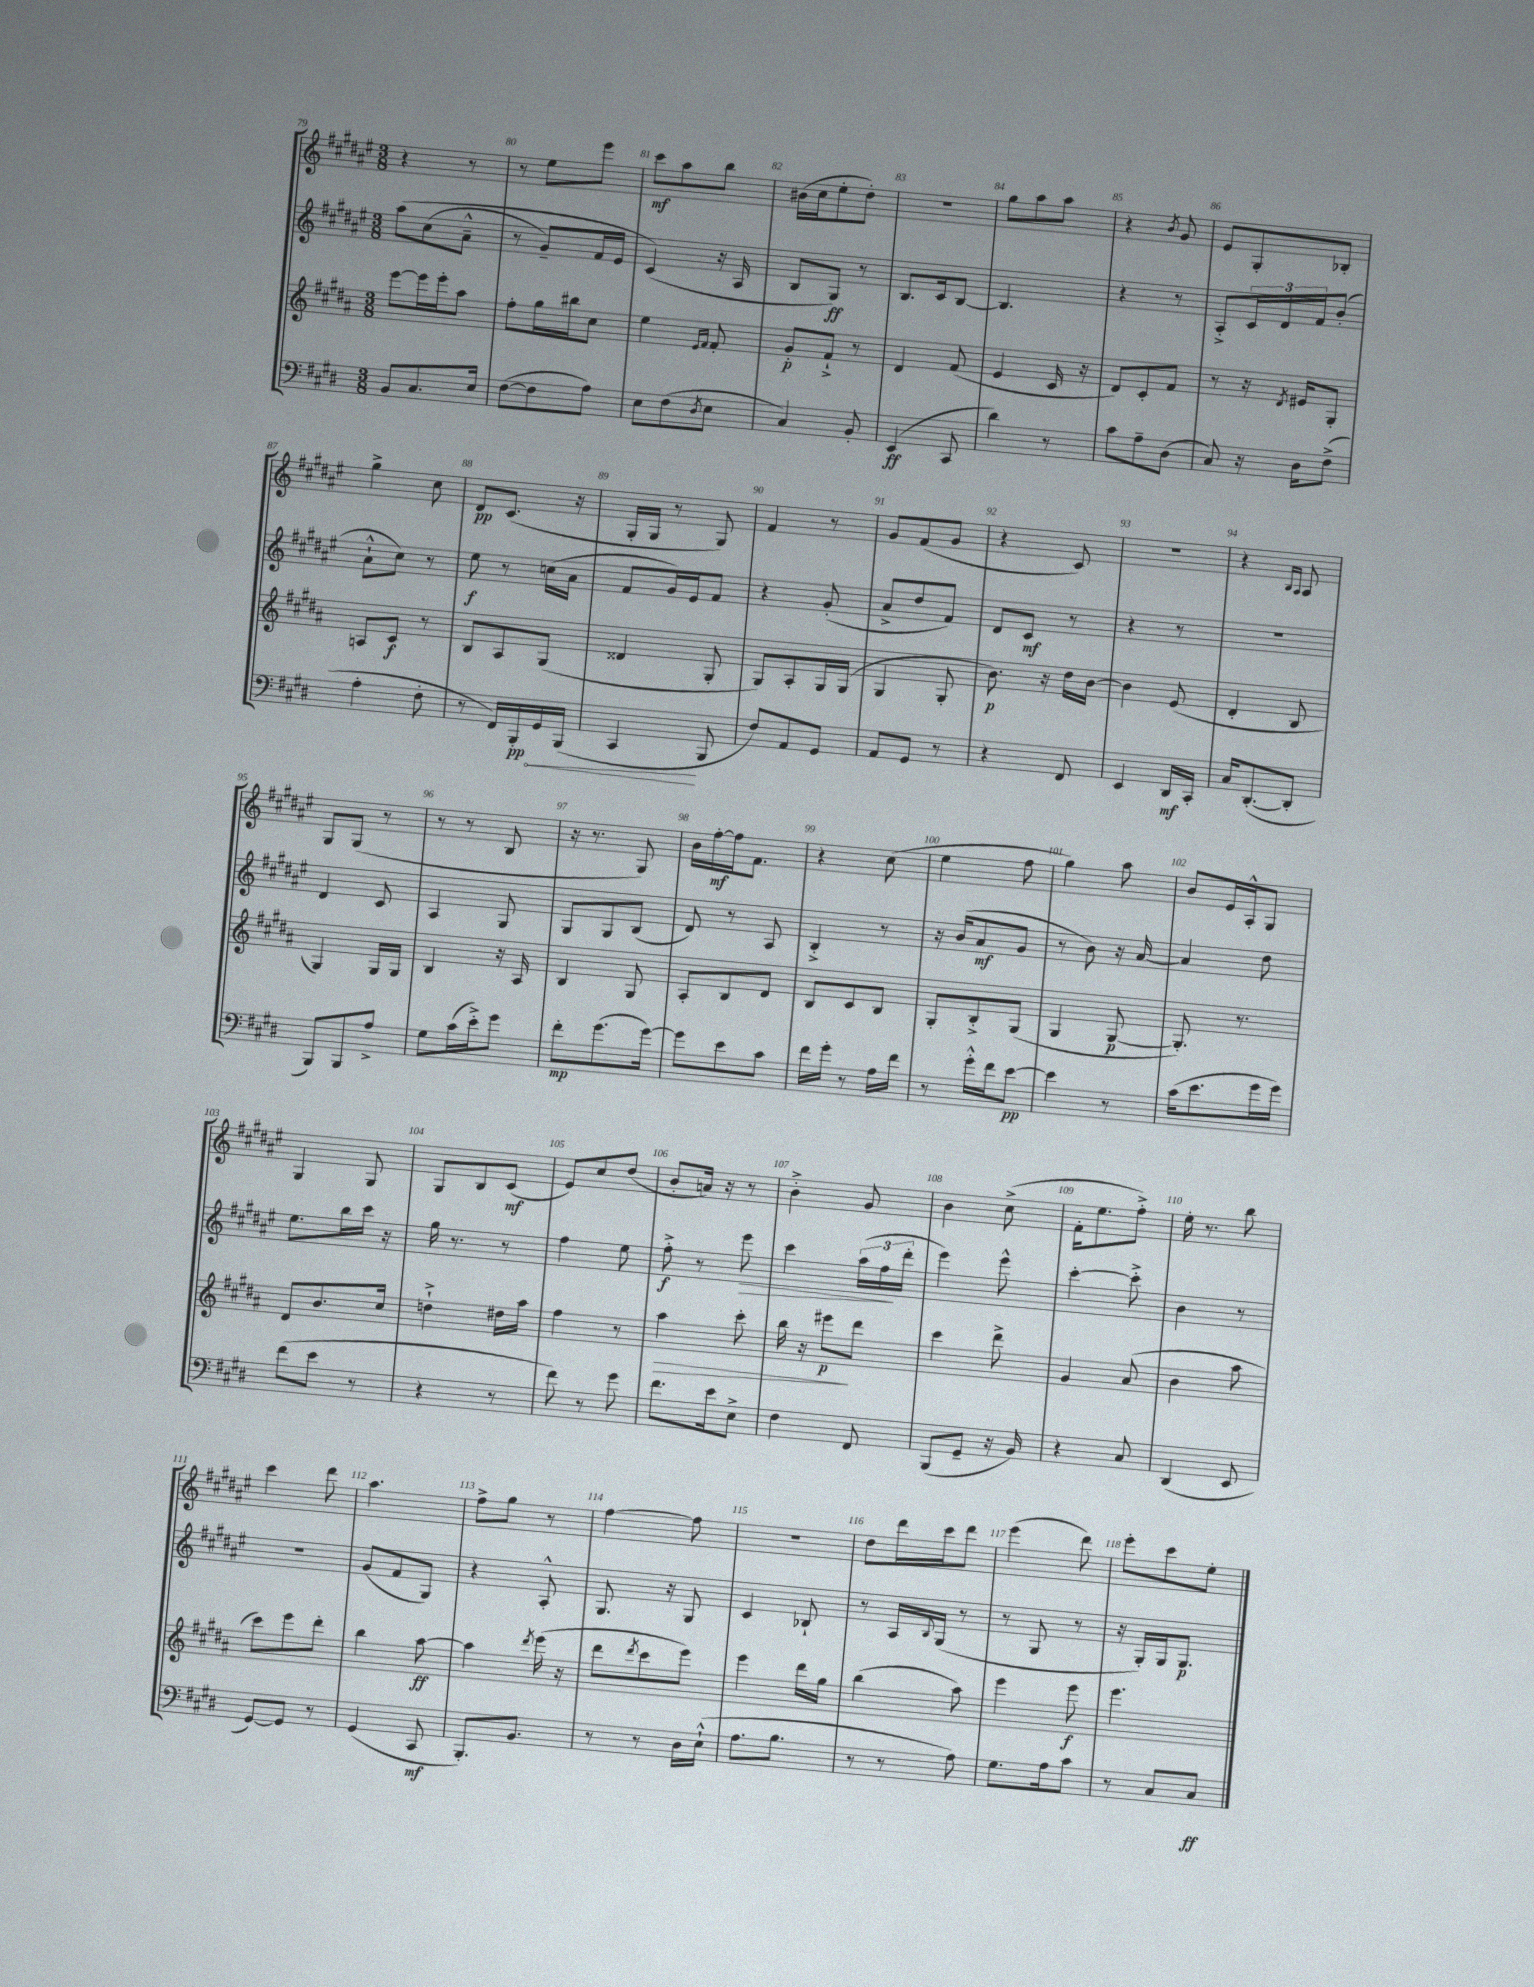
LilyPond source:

<<
\new StaffGroup <<
\new Staff = "s0" {
    \clef treble \key fis \major \numericTimeSignature \time 3/8
    r4 r8 |
    r8 eis''8 eis'''8 |
    cis'''8\mf ais''8 b''8 |
    bis'16( cis''16 eis''8-. dis''8-.) |
    R4. |
    gis''8 ais''8 ais''8 |
    r4 \acciaccatura { b'8 } gis'8 |
    eis'8 gis8-. bes8-. |
    gis''4-> cis''8 |
    dis'8\pp cis'8.( r16 |
    gis16-. gis16 r8 gis8) |
    fis'4 r8 |
    gis'8 fis'8( gis'8 |
    r4 cis'8) |
    R4. |
    r4 \grace { b16 ais16 } ais8 |
    gis8 gis8( r8 |
    r8 r8 b8 |
    r16 r8. gis8) |
    b'16 fis''16~-.\mf fis''16 fis'8. |
    r4 cis''8( |
    eis''4 fis''8 |
    gis''4) ais''8 |
    b'8 eis'16 ais16-.-^ gis8 |
    gis4 gis8 |
    gis8 b8 cis'8\mf( |
    eis'8) cis''8 dis''8( |
    b'8-. a'16) r16 r8 |
    b'4-.-> gis'8 |
    b'4 cis''8->( |
    fis'16-. eis''8. fis''8-.->) |
    eis''16-. r8. b''8 |
    cis'''4 dis'''8 |
    ais''4. |
    fis''8-> gis''8 r8 |
    fis''4~ fis''8 |
    R4. |
    dis''8 dis'''16 cis'''16 dis'''8 |
    eis'''4( dis'''8) |
    eis'''8-. cis'''8 eis''8-. \bar "|." |
}
\new Staff = "s1" {
    \clef treble \key fis \major \numericTimeSignature \time 3/8
    ais''8\( cis''8( ais'8---^ |
    r8 gis'8--) fis'16 eis'16 |
    cis'4(\) r16 ais16 |
    b8 gis8\ff) r8 |
    b8. cis'16 b8~ |
    b4. |
    r4 r8 |
    ais8-.-> \tuplet 3/2 { cis'16 dis'16 fis'16 } b'8-.( |
    ais'8-!-^ cis''8) r8 |
    eis''8\f r8 c''16( ais'16 |
    fis'8 gis'16) eis'16 fis'8 |
    r4 gis'8-.( |
    ais'8-> dis''8 fis'8) |
    dis'8 cis'8\mf r8 |
    r4 r8 |
    R4. |
    dis'4 cis'8 |
    ais4 gis8 |
    gis8 gis8 b8( |
    dis'8) r8 ais8 |
    b4-.-> r8 |
    r16 b'16( ais'8\mf gis'8 |
    r8 b'8) r16 ais'16~ |
    ais'4 dis''8 |
    eis''8. b''16 cis'''16 r16 |
    gis''16 r8. r8 |
    fis''4 eis''8 |
    fis''8-.->\f r8 eis'''8\> |
    cis'''4 \tuplet 3/2 { ais''16( fis''16\! dis'''16-. } |
    eis'''4) eis'''8-^ |
    cis'''4~-. cis'''8-.-> |
    b'4 r8 |
    R4. |
    gis'8( fis'8 gis8) |
    r4 ais8-.-^ |
    gis8. r16 gis8 |
    cis'4 bes8-! |
    r8 ais16 \appoggiatura { b8 } gis16( r8 |
    r8 gis8 r8 |
    r16 gis16-.) gis16 gis8.\p \bar "|." |
}
\new Staff = "s2" {
    \clef treble \key b \major \numericTimeSignature \time 3/8
    e'''8~ e'''16 e'''16-. ais''8 |
    fis''8-. gis''16 bis''16 cis''8 |
    e''4 \grace { e'16 fis'16 } fis'8-. |
    gis'8-.\p fis'8-!-> r8 |
    dis'4 fis'8( |
    e'4 cis'16 r16 |
    dis'8) cis'8-. fis'8 |
    r8 r16 \acciaccatura { dis'8 } eis'16 gis8-. |
    a8 cis'8\f r8 |
    b8 ais8 gis8( |
    disis'4 gis8-. |
    gis8) ais8-. gis16 gis16( |
    gis4 gis8-. |
    b'8.\p) r16 dis''16 b'16~ |
    b'4 e'8( |
    dis'4-. b8 |
    gis4) gis16 gis16 |
    b4 r16 ais16 |
    b4 gis8 |
    ais8-. b8 dis'8 |
    b8 cis'8 b8 |
    gis8-. b8-.-> gis8( |
    gis4 gis8~\p |
    gis8.-.) r8. |
    dis'8 b'8. cis''16 |
    d''4-!-> dis''16 ais''16 |
    fis''4 r8 |
    ais''4\> cis'''8-. |
    b''16 r16 eis'''8\p\! dis'''8 |
    cis'''4 dis'''8-> |
    gis'4 ais'8( |
    b'4 ais''8 |
    cis'''8) e'''8 dis'''8-. |
    b''4 ais''8~\ff |
    ais''4 \acciaccatura { dis'''8 } e'''16( r16 |
    dis'''8 \acciaccatura { dis'''8 } cis'''8 e'''8) |
    e'''4 dis'''16 gis''16 |
    b''4( ais''8) |
    e'''4 e'''8\f |
    e'''4. \bar "|." |
}
\new Staff = "s3" {
    \clef bass \key e \major \numericTimeSignature \time 3/8
    b,8 cis8. e16 |
    fis8~( fis8 a8) |
    e8 fis8( \acciaccatura { dis8 } e8 |
    cis4) b,8-. |
    e,4\ff( cis,8 |
    dis'4) r8 |
    cis'8 a8-- dis8( |
    cis8) r16 dis16 fis8->( |
    a4-. fis8-. |
    r8 fis,16) \once \override Hairpin.circled-tip = ##t b,,16-.\pp\< gis,16 b,,16( |
    cis,4\! b,,8 |
    fis8) a,8 gis,8 |
    a,8 gis,8 r8 |
    r4 fis,8 |
    e,4 dis,16\mf cis,16-. |
    cis16 dis,8.~-.( dis,8-. |
    b,,8) b,,8 a8-> |
    gis8 cis'16( e'16-.->) gis'8 |
    fis'8-.\mp gis'8.( gis'16~) |
    gis'8 e'8 cis'8 |
    fis'16 gis'16-. r8 a16 fis'16 |
    r8 gis'16-.-^ fis'16 e'8~\pp |
    e'4 r8 |
    cis'16( e'8. gis'16 gis'16) |
    fis'8( e'8 r8 |
    r4 r8 |
    fis'8) r8 gis'8 |
    fis'8. e'16 e8-> |
    fis4 fis,8 |
    b,,8( gis,8-- r16 b,16) |
    r4 cis8 |
    dis,4( e,8 |
    gis,8~) gis,8 r8 |
    gis,4( cis,8\mf |
    b,,8.-.) b,8. |
    r8 r8 dis16 e16-!-^( |
    a8. b8. |
    r8 r8 a8) |
    gis8. a16 cis'8 |
    r8 cis8 cis8\ff \bar "|." |
}
>>
>>
\layout { \context { \Score currentBarNumber = #79 \override BarNumber.break-visibility = ##(#f #t #t) barNumberVisibility = #all-bar-numbers-visible } }
